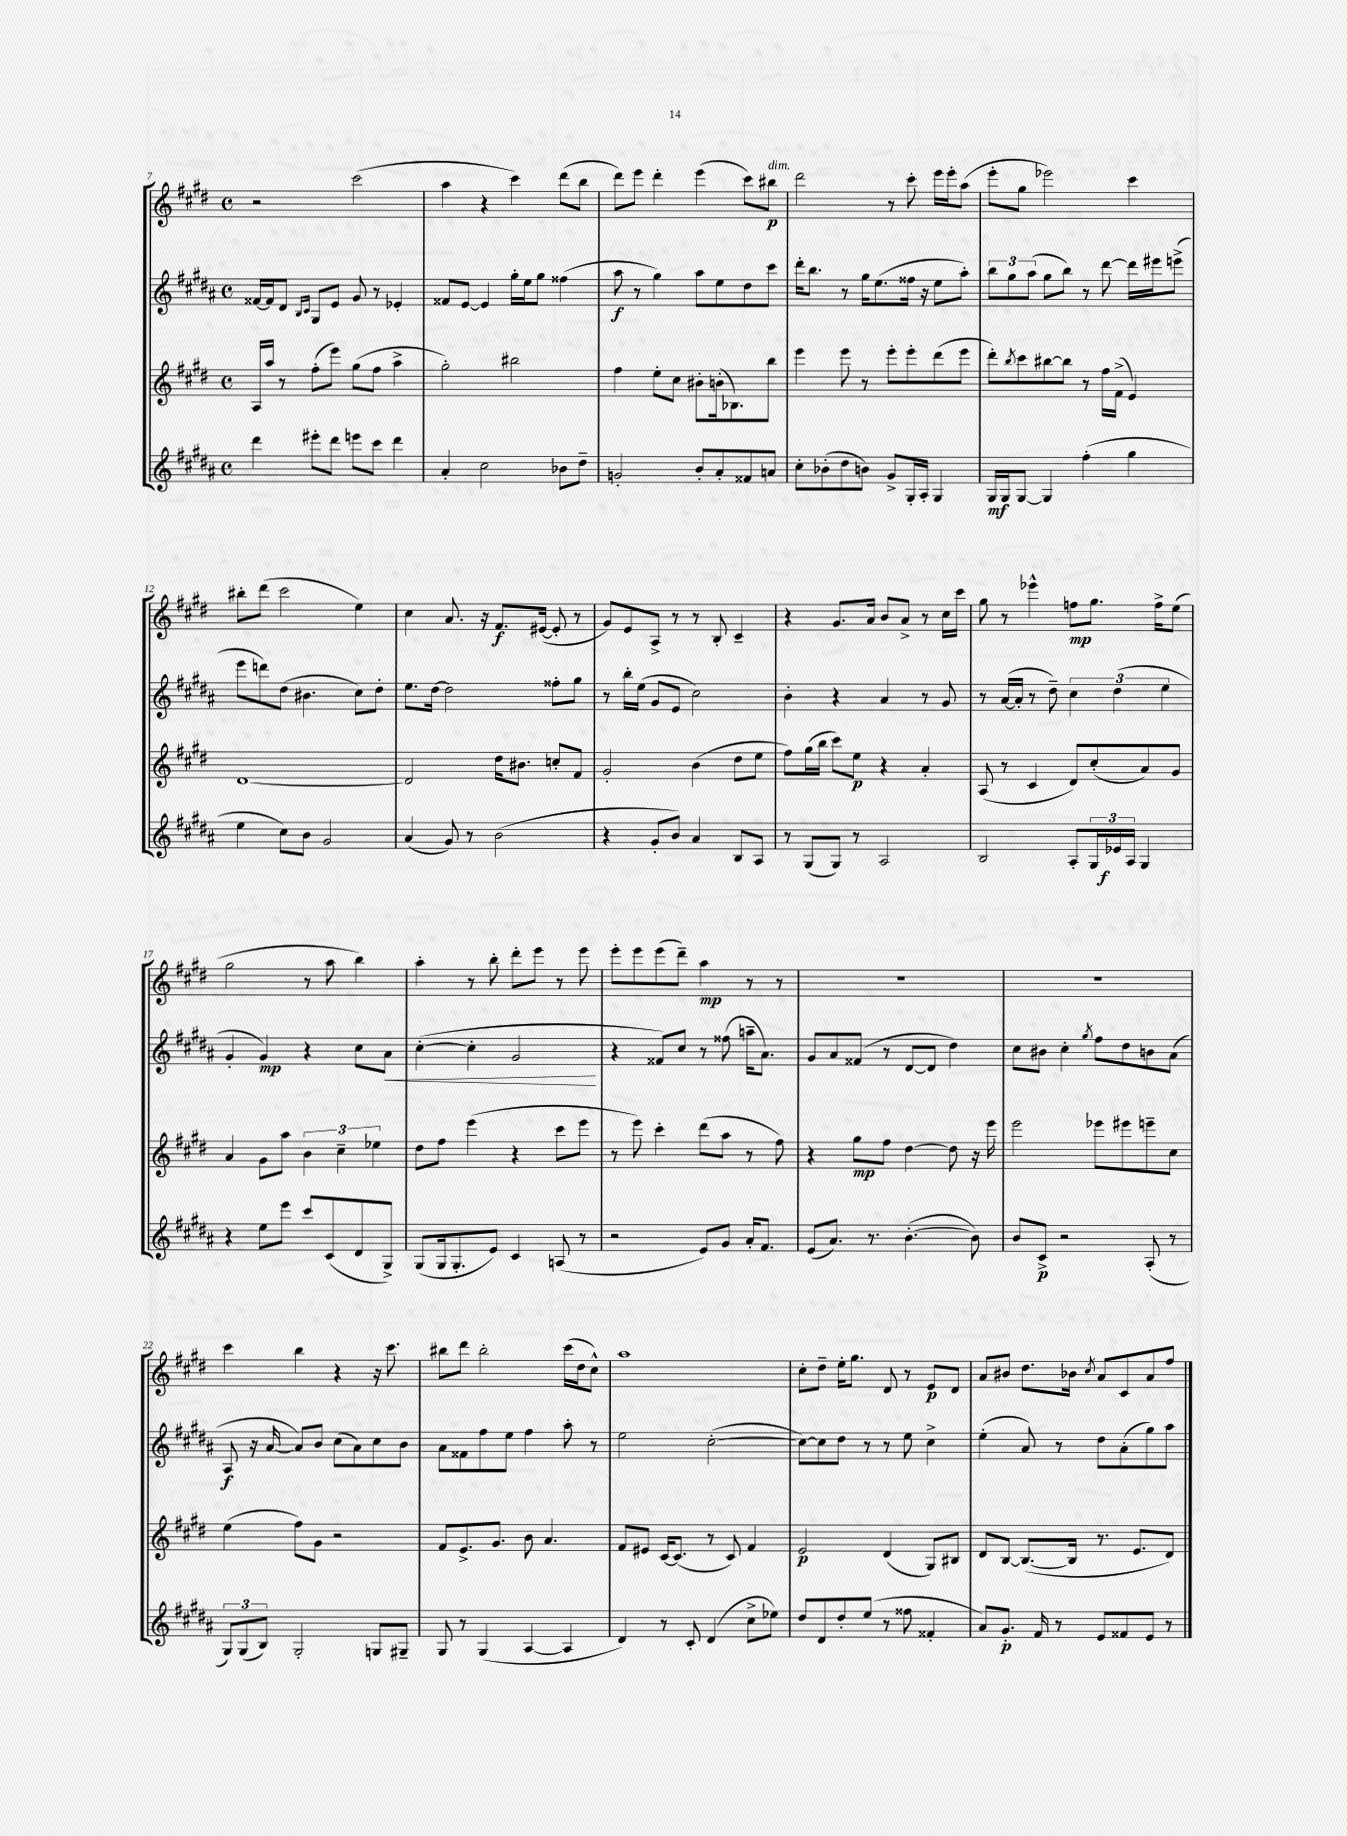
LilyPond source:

<<
\new StaffGroup <<
\new Staff = "s0" {
    \clef treble \key e \major \defaultTimeSignature \time 4/4
    r2 cis'''2( |
    a''4 r4 cis'''4) dis'''8( b''8 |
    dis'''8) e'''8 dis'''4-. e'''4( cis'''8) bis''8\p^\markup { \italic "dim." } |
    dis'''2 r8 cis'''8-. e'''16 e'''16-. a''8( |
    e'''8-. gis''8 ees'''2) cis'''4 |
    bis''8-. dis'''8( cis'''2 e''4) |
    cis''4 a'8. r16 fis'8.\f eis'16~( eis'8-. r8 |
    gis'8) e'8 a8-> r8 r8 b8-. cis'4-- |
    r4 gis'8. a'16 b'8 a'8-> r8 cis''16 cis'''16 |
    gis''8 r8 ees'''4-^ f''8\mp gis''8. f''16-> e''8( |
    gis''2 r8 a''8 b''4) |
    a''4-. r8 b''8-. dis'''8-. e'''8 r8 e'''8 |
    e'''8-. e'''8 e'''8( dis'''8--) a''4\mp r8 r8 |
    R1 |
    r1 |
    cis'''4 b''4 r4 r16 cis'''8. |
    bis''8 dis'''8 bis''2-. cis'''16( dis''16 cis''8-^) |
    a''1 |
    cis''8-. dis''8-- e''16-. gis''8. dis'8 r8 e'8\p dis'8 |
    a'8 bis'8 dis''8. bes'16 \acciaccatura { cis''8 } a'8 cis'8 a'8 fis''8 \bar "|." |
}
\new Staff = "s1" {
    \clef treble \key b \major \defaultTimeSignature \time 4/4
    fisis'16~ fisis'16 dis'8 \grace { b16 cis'16 } gis8 e'8 gis'8 r8 ees'4-. |
    fisis'8 e'8~ e'4 gis''16-. e''16 gis''8 fisis''4( |
    ais''8\f r8 gis''4) ais''8 e''8 dis''8 cis'''8 |
    dis'''16-. b''8. r8 gis''16 e''8.( fisis''16 r16 e''8 ais''8-.) |
    \tuplet 3/2 { b''8 gis''8 ais''8( } gis''8 b''8) r8 dis'''8~ dis'''16 eis'''16 e'''8->( |
    e'''8 d'''8) dis''8( bis'4. cis''8) dis''8-. |
    e''8. dis''16~ dis''2 fisis''8-. gis''8 |
    r8 b''16-. e''16( gis'8 e'8 cis''2) |
    b'4-. r4 ais'4 r8 gis'8 |
    r8 ais'16~( ais'16-. r8 dis''8--) \tuplet 3/2 { cis''4 dis''4( e''4 } |
    gis'4-. gis'4\mp) r4 cis''8 ais'8\< |
    cis''4~-.( cis''4-. gis'2\! |
    r4 fisis'8) cis''8 r8 fisis''8( a''16-- ais'8.) |
    gis'8 ais'8 fisis'8( r8 dis'8~ dis'8 dis''4) |
    cis''8 bis'8 cis''4-. \acciaccatura { gis''8 } fis''8 dis''8 b'8 ais'8( |
    ais8\f r16 ais'16~ ais'8) b'8 cis''8( ais'8) cis''8 b'8 |
    ais'8 fisis'8 fis''8 e''8 fis''4 ais''8-. r8 |
    e''2 cis''2~-.( |
    cis''8~) cis''8 dis''8 r8 r8 e''8 cis''4-> |
    e''4-.( ais'8) r8 dis''8 ais'8-.( gis''8) ais''8 \bar "|." |
}
\new Staff = "s2" {
    \clef treble \key e \major \defaultTimeSignature \time 4/4
    a16 a''16 r8 fis''8-.( e'''8) gis''8( fis''8 a''4-> |
    gis''2-.) bis''2 |
    fis''4 e''8-. cis''8 bis'8-. b'16-.( bes8.) b''8 |
    e'''4 e'''8 r8 e'''8-. e'''8-. dis'''8( e'''8 |
    dis'''8-.) \acciaccatura { b''8 } cis'''8 bis''8~ bis''8 r8 fis''16 fis'16->( e'4) |
    dis'1~ |
    dis'2 dis''16 bis'8. c''8-. fis'8 |
    gis'2-. b'4( dis''8 e''8 |
    fis''8) gis''16( b''16 cis'''8) e''8\p r4 a'4-. |
    a8( r8 cis'4 dis'8) cis''8-.( a'8) gis'8 |
    a'4 gis'8 a''8 \tuplet 3/2 { b'4 cis''4-- ees''4 } |
    dis''8 fis''8 e'''4( r4 cis'''8 e'''8 |
    r8 e'''8) cis'''4-. dis'''8( a''8 r8 fis''8) |
    r4 gis''8\mp fis''8 dis''4~ dis''8 r16 e'''16 |
    e'''2 ees'''8 eis'''8 e'''8-- cis''8 |
    e''4( fis''8) gis'8 r2 |
    fis'8 e'8.-> gis'8. b'8 a'4. |
    fis'8 eis'8 cis'16~ cis'8.( r8 cis'8) fis'4 |
    e'2\p dis'4( gis8) bis8 |
    dis'8 b8~ b8.~( b16 r8. e'8. dis'8) \bar "|." |
}
\new Staff = "s3" {
    \clef treble \key b \major \defaultTimeSignature \time 4/4
    dis'''4 eis'''8-. dis'''8 e'''8 cis'''8 dis'''4 |
    ais'4-. cis''2 bes'8 dis''8-- |
    g'2-. b'8-. ais'8-. fisis'8 a'8 |
    cis''8-. bes'8-.( dis''8 b'8) gis'8-> gis16-. ais16-. gis4 |
    gis16\mf gis16 gis8~ gis4 fis''4-.( gis''4 |
    e''4 cis''8) b'8 gis'2 |
    ais'4( gis'8) r8 b'2( |
    r4 gis'8-. b'8) ais'4 b8 ais8 |
    r8 gis8( gis8) r8 ais2 |
    b2 ais8-. \tuplet 3/2 { gis16 ees'16\f ais16 } gis4 |
    r4 e''8 e'''8 cis'''8 cis'8( dis'8 gis8->) |
    gis8( gis16 gis8.-. e'8) cis'4 a8( r8 |
    r2 e'8) gis'8 ais'16-. fis'8. |
    e'8( ais'8.) r8. b'4.~-.( b'8) |
    b'8 cis'8->\p r2 ais8-.( r8 |
    \tuplet 3/2 { gis8) gis8( b8) } gis2-. g8 gis8-- |
    gis8 r8 gis4( ais4~ ais4 |
    dis'4) r8 cis'8-. dis'4( cis''8-> ees''8) |
    dis''8 dis'8 dis''8-. e''8( r8 fisis''8 fisis'4-. |
    ais'8) gis'8.-.\p fis'16 r8 e'8 fisis'8 e'8 r8 \bar "|." |
}
>>
>>
\layout { \context { \Score currentBarNumber = #7 } }
